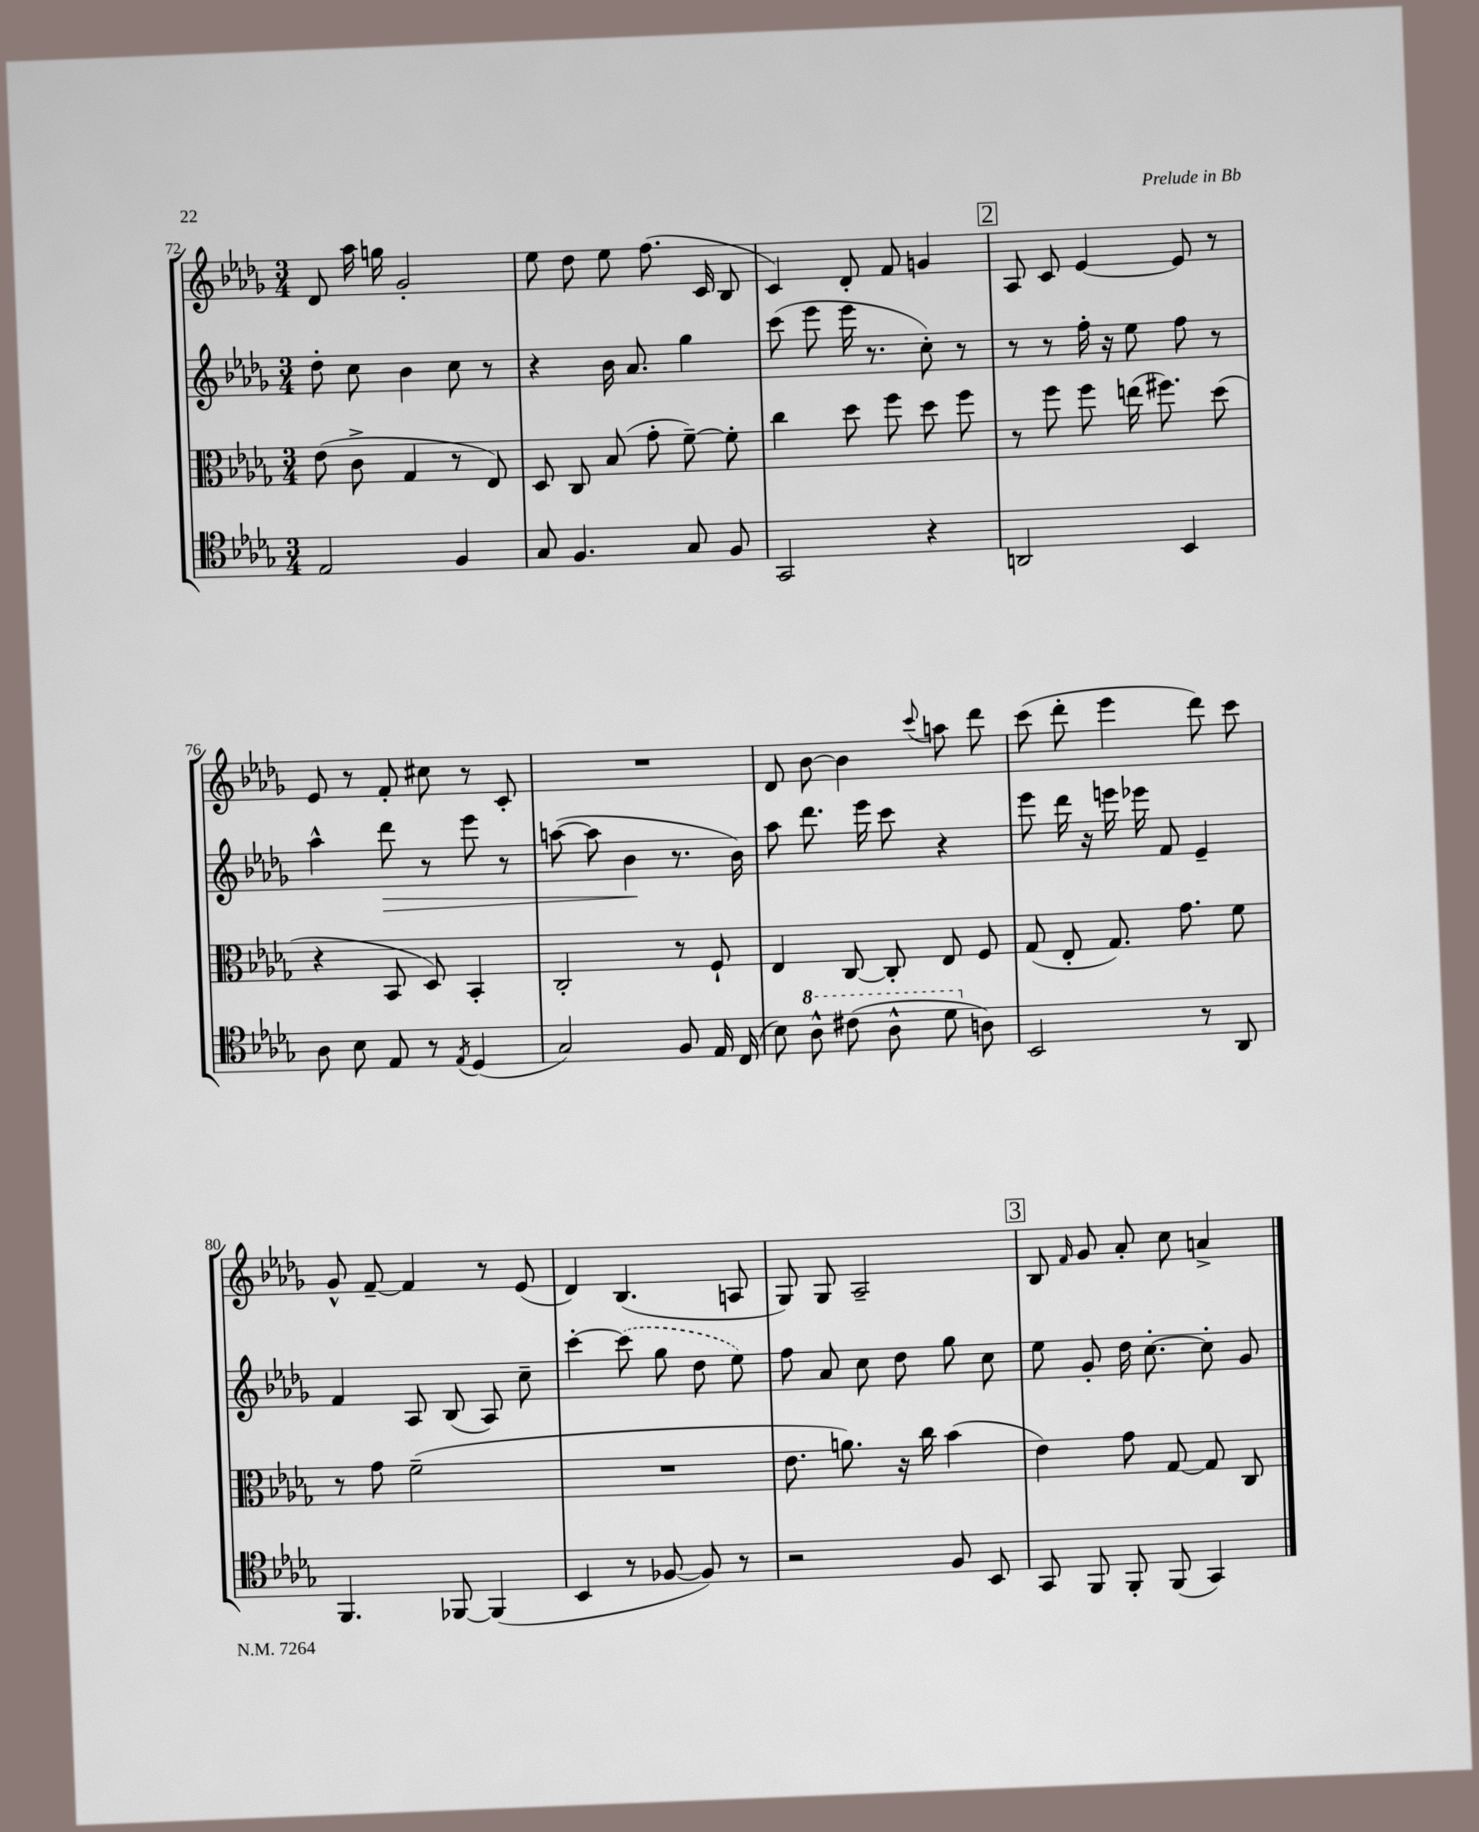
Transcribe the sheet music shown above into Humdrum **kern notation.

**kern	**kern	**kern	**kern
*staff4	*staff3	*staff2	*staff1
*clefC4	*clefC3	*clefG2	*clefG2
*k[b-e-a-d-g-]	*k[b-e-a-d-g-]	*k[b-e-a-d-g-]	*k[b-e-a-d-g-]
*M3/4	*M3/4	*M3/4	*M3/4
2E-	(8e-	8dd-'	8d-
.	8c^	8cc	16aa-
.	.	.	16gg
.	4G-	4b-	2g-'
4F	8r	8cc	.
.	8E-)	8r	.
=	=	=	=
8G-	8D-	4r	8ee-
4.F	8C	.	8dd-
.	(8B-	16b-	8ee-
.	.	8.a-	.
.	8g-'	.	(8.ff
8G-	[8f~)	4gg-	.
.	.	.	16c
8F	8f']	.	8B-
=	=	=	=
2GG-	4cc	(8ccc	4c)
.	.	8eee-	.
.	8dd-	16eee-	8d-'
.	.	8.r	.
.	8ff	.	8f
4r	8dd-	8cc')	4g
.	8ff	8r	.
=	=	=	=
2AA	8r	8r	8A-
.	8ff	8r	8c
.	8ff	16ff'	[4e-
.	.	16r	.
.	(16ee	8ee-	.
.	8.ff#)	.	.
4BB-	.	8ff	8e-]
.	(8dd-	8r	8r
=	=	=	=
8A-	4r	4aa-^^	8e-
8B-	.	.	8r
8E-	8BB-	8ddd-	8f'
8r	8D-)	8r	8cc#
8qE-	.	.	.
(4D-	4BB-'	8eee-	8r
.	.	8r	8c'
=	=	=	=
2G-)	2C'	([8aa	2.r
.	.	8aa]	.
.	.	4b-	.
8F	8r	8.r	.
16E-	8F`	.	.
(16C	.	16b-)	.
=	=	=	=
8B-)	4E-	8aa-	8d-
8a-^^	.	8.ddd-	[8b-
(8cc#	[8C	.	4b-]
.	.	16eee-	.
8a-^^	8C']	8ccc	.
.	.	.	8qqccc
8dd-	8E-	4r	8aa
8A)	8F	.	8ddd-
=	=	=	=
2BB-	(8G-	8eee-	(8ccc
.	8E-'	16ddd-	8ddd-'
.	.	16r	.
.	8.G-)	16eee	4eee-
.	.	16eee-	.
.	.	8f	.
.	8.g-	.	.
8r	.	4e-~	8ddd-)
8AA-	8f	.	8ccc
=	=	=	=
4.FF	8r	4f	8g-^^
.	8g-	.	[8f~
.	(2f~	8A-	4f]
[8FF-	.	(8B-	.
(4FF-]	.	8A-)	8r
.	.	8cc~	(8e-
=	=	=	=
4BB-	2.r	[4ccc'	4d-)
8r	.	(8ccc]	(4.B-
[8F-	.	8gg-	.
8F-])	.	8dd-	.
8r	.	8ee-)	8A
=	=	=	=
2r	8.e-	8ff	8G-)
.	.	8a-	8G-
.	8.a)	.	.
.	.	8cc	2A-~
.	16r	8dd-	.
.	16cc	.	.
8F	(4b-	8gg-	.
8BB-	.	8cc	.
=	=	=	=
8GG-	4e-)	8ee-	8B-
.	.	.	16qqf
8FF	.	8g-'	8g-
8FF'	8g-	16dd-	8a-'
.	.	[8.cc'	.
(8FF	[8G-	.	8cc
4GG-)	8G-]	8cc']	4a^
.	8C	8g-	.
==	==	==	==
*-	*-	*-	*-
